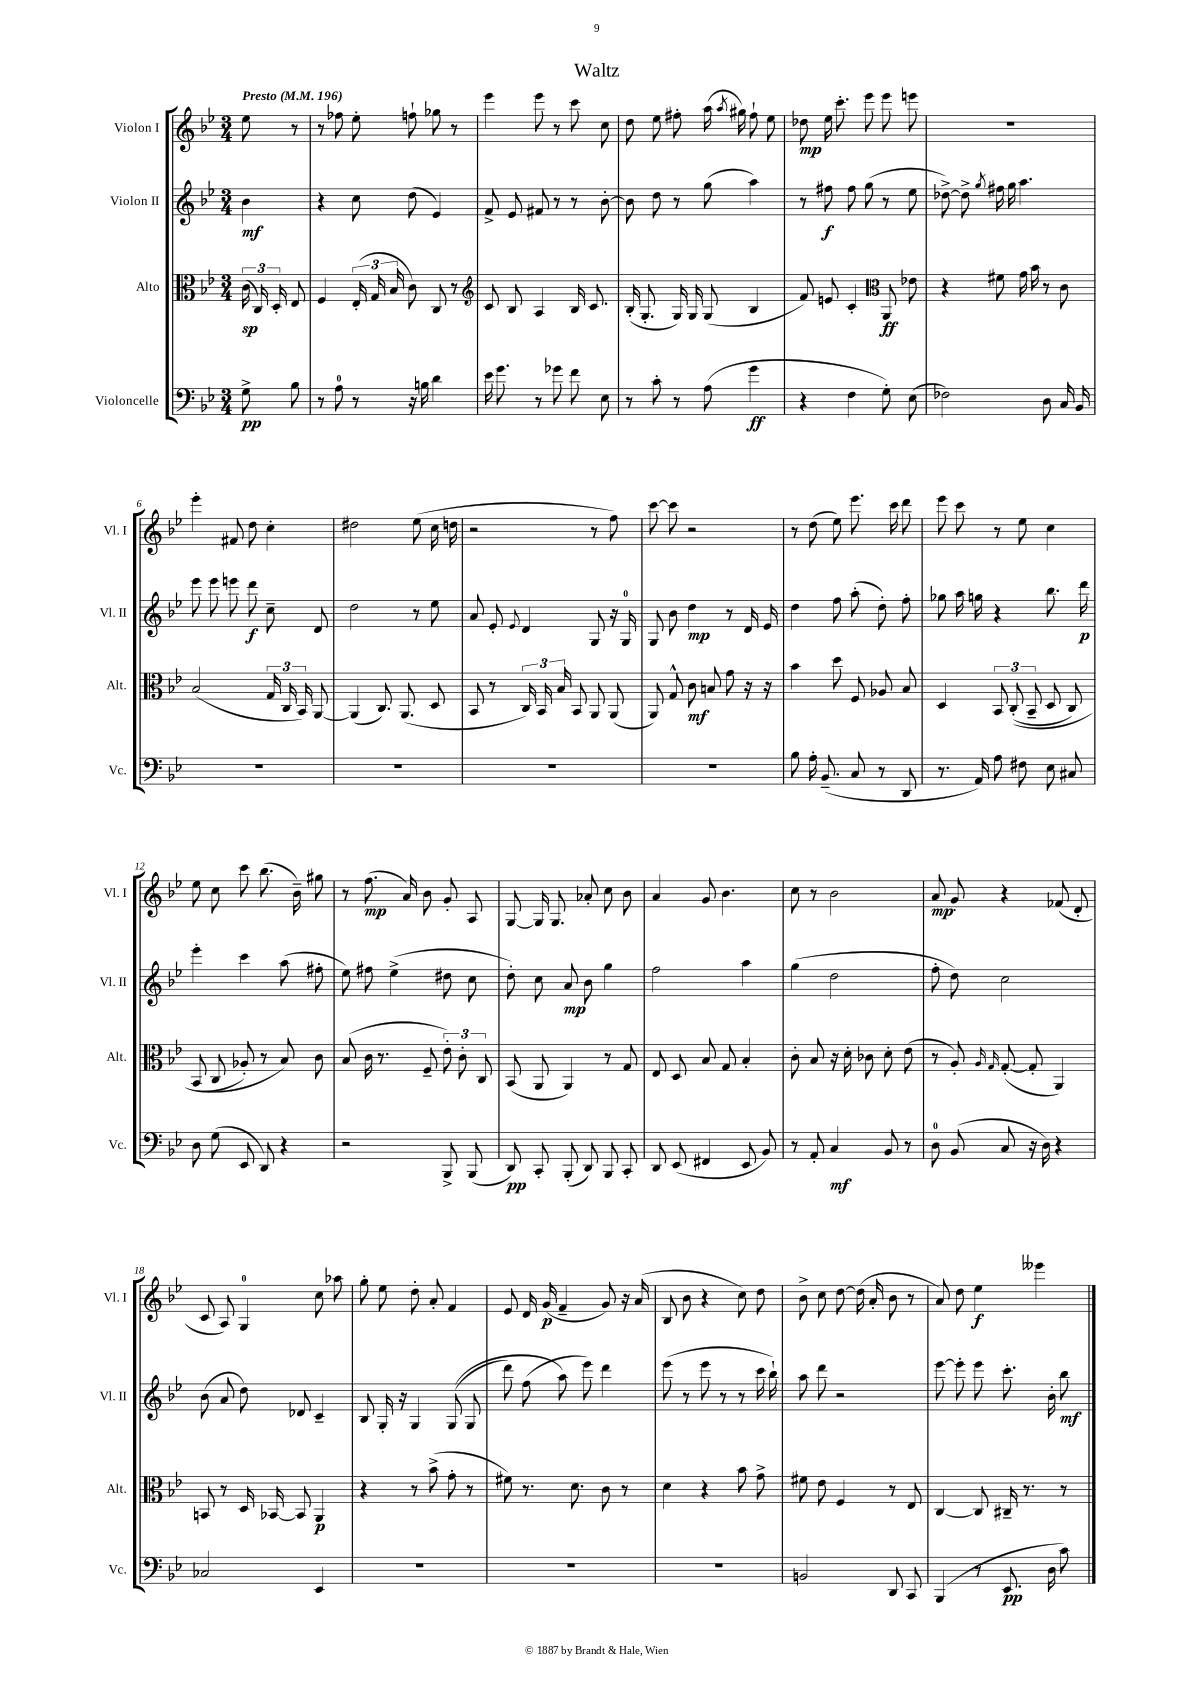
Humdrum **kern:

**kern	**kern	**kern	**kern
*staff4	*staff3	*staff2	*staff1
*clefF4	*clefC3	*clefG2	*clefG2
*k[b-e-]	*k[b-e-]	*k[b-e-]	*k[b-e-]
*M3/4	*M3/4	*M3/4	*M3/4
*MM196	*MM196	*MM196	*MM196
8G^	(24c	4b-	8ee-
.	24C)	.	.
.	24D'	.	.
8B-	8E-	.	8r
=	=	=	=
8r	4F	4r	8r
8A	.	.	8ff-
8r	(24E-'	8cc	8ee-'
.	24G	.	.
.	24B-	.	.
16r	8c)	(8dd	8ff`
16B	.	.	.
4d	8C	4e-)	8gg-
.	8r	.	8r
=	=	=	=
*	*clefG2	*	*
16e-	8c	8f^	4eee-
8.g	.	.	.
.	8B-	8e-	.
8r	4A	8f#	8eee-
8g-	.	8r	8r
8f	16B-	8r	8ccc
.	8.c	.	.
8E-	.	[8b-'	8cc
=	=	=	=
8r	(16B-'	8b-]	8dd
.	8.G'	.	.
8c'	.	8dd	8ee-
8r	16G)	8r	8ff#'
.	16G	.	.
(8A	(8G	(8gg	(16aa
.	.	.	8qaa
.	.	.	16gg#)
4g	4B-	4aa)	8ff#`
.	.	.	8ee-
=	=	=	=
4r	8f)	8r	8dd-
.	8e	8ff#	16ee-
.	.	.	8.ccc'
4F	4c'	8ff#	.
.	.	(8gg	8eee-
*	*clefC3	*	*
8G')	8AA	8r	8eee-
(8E-	8e-	8ee-	8eee
=	=	=	=
2F-)	4r	[8dd-^)	2.r
.	.	8dd-^]	.
.	.	8qgg	.
.	8f#	16ff#	.
.	.	16gg	.
.	16g	4.aa	.
.	16b-	.	.
8D	8r	.	.
16C	8c	.	.
16BB-	.	.	.
=	=	=	=
2.r	(2B-	8eee-	4eee-'
.	.	8eee-	.
.	.	8eee	8f#
.	.	8ddd	8dd
.	24G	8cc~	4cc'
.	24C	.	.
.	24BB-)	.	.
.	[8AA	8d	.
=	=	=	=
2.r	(4AA]	2dd	2dd#
.	8.C)	.	.
.	(8.AA	.	.
.	.	8r	(8ee-
.	8D	8ee-	16cc
.	.	.	16dd
=	=	=	=
2.r	8BB-	8a	2r
.	8r	8e-'	.
.	.	8qqe-	.
.	24C)	4d	.
.	24BB-	.	.
.	24B-	.	.
.	8BB-	.	.
.	8AA	8G	8r
.	(8AA	16r	8ff)
.	.	16G	.
=	=	=	=
2.r	8AA)	8G	[8ccc
.	8G^^	8b-	8ccc]
.	8c	4dd	2r
.	8B	.	.
.	8g	8r	.
.	16r	16d	.
.	16r	16e-	.
=	=	=	=
8B-	4b-	4dd	8r
16A'	.	.	(8dd
(8.BB-~	.	.	.
.	8dd	8ff	8ee-)
8C	8F	(8aa'	8.eee-
8r	8A-	8dd')	.
.	.	.	16ccc
8DD	8B-	8ff'	8ddd
=	=	=	=
8.r	4D	8gg-	8eee-
.	.	16aa	8ccc
16AA)	.	16gg	.
8A	12BB-	4r	8r
.	&((12C'	.	.
8F#	.	.	8ee-
.	12BB-~	.	.
8E-	8D	8.bb-	4cc
8C#	8C)	.	.
.	.	16ddd	.
=	=	=	=
8D	(8BB-	4eee-'	8ee-
(8G	8C	.	8cc
8EE-	8A-'&)	4ccc	8ccc
8DD)	8r	.	(8.bb-
4r	8B-)	(8aa	.
.	.	.	16b-~)
.	8c	8ff#'	8gg#
=	=	=	=
2r	(8B-	8ee-)	8r
.	16c	8ff#	(8.ff
.	8.r	.	.
.	.	(4ee-^	.
.	.	.	16a)
.	8F~	.	8b-
8BBB-^	12e-')	8dd#	8g'
.	12c'	.	.
(8BBB-	.	8cc	8A
.	12C	.	.
=	=	=	=
8DD)	(8BB-	8dd')	[8G
8CC'	8AA	8cc	16G]
.	.	.	8.G
(8BBB-'	4AA)	8a	.
8DD)	.	8b-	8a-'
8BBB-	8r	4gg	8cc
8CC'	8G	.	8b-
=	=	=	=
8DD	8E-	2ff	4a
(8EE-	8D	.	.
4FF#	8B-	.	8g
.	8G	.	4.b-
8EE-	4B-'	4aa	.
8BB-)	.	.	.
=	=	=	=
8r	8c'	(4gg	8cc
8AA'	8B-	.	8r
4C	16r	2dd	2b-
.	16d'	.	.
.	8c-	.	.
8BB-	8d'	.	.
8r	(8e-	.	.
=	=	=	=
8D	8r	8ff'	8a
(8BB-	8A')	8dd)	8g'
.	16qqA	.	.
.	16qqG	.	.
8C	([8G'	2cc	4r
16r	8G']	.	.
16D)	.	.	.
4r	4AA)	.	(8f-
.	.	.	8d'
=	=	=	=
2C-	8BB	(8b-	8c
.	8r	8a	8A)
.	16D	8dd)	4G
.	[16BB-	.	.
.	8BB-]	8d-	.
4EE-	4AA	4c~	8cc
.	.	.	8aa-
=	=	=	=
2.r	4r	8B-	8gg'
.	.	16G'	8ee-
.	.	16r	.
.	8r	4G	8dd'
.	(8b-^	.	8a'
.	8g'	&((8G	4f
.	8r	8G	.
=	=	=	=
2.r	8f#)	8ddd)	8e-
.	8.r	(8ff	16d
.	.	.	(16g
.	.	8aa&)	4f~
.	8.d	.	.
.	.	8eee-)	.
.	8c	4ddd	8g)
.	8r	.	16r
.	.	.	(16a
=	=	=	=
2.r	4d	(8eee-	8B-
.	.	8r	8b-
.	4r	8eee-	4r
.	.	8r	.
.	8b-	8r	8cc)
.	8g^	16ccc	8dd
.	.	16bb-`)	.
=	=	=	=
2BB	8f#	8aa	8b-^
.	8e-	8ddd	8cc
.	4F	2r	[8dd
.	.	.	(16dd]
.	.	.	16a'
8DD	8r	.	8b-
8CC	8E-	.	8r
=	=	=	=
(4BBB-	[4C	[8eee-	8a)
.	.	8eee-']	8dd
8r	8C]	8eee-	4ee-
8.EE-	16C#~	8.ccc'	.
.	8.r	.	.
.	.	.	4eee--
16D	.	16b-'	.
8c)	8r	8bb-	.
==	==	==	==
*-	*-	*-	*-
